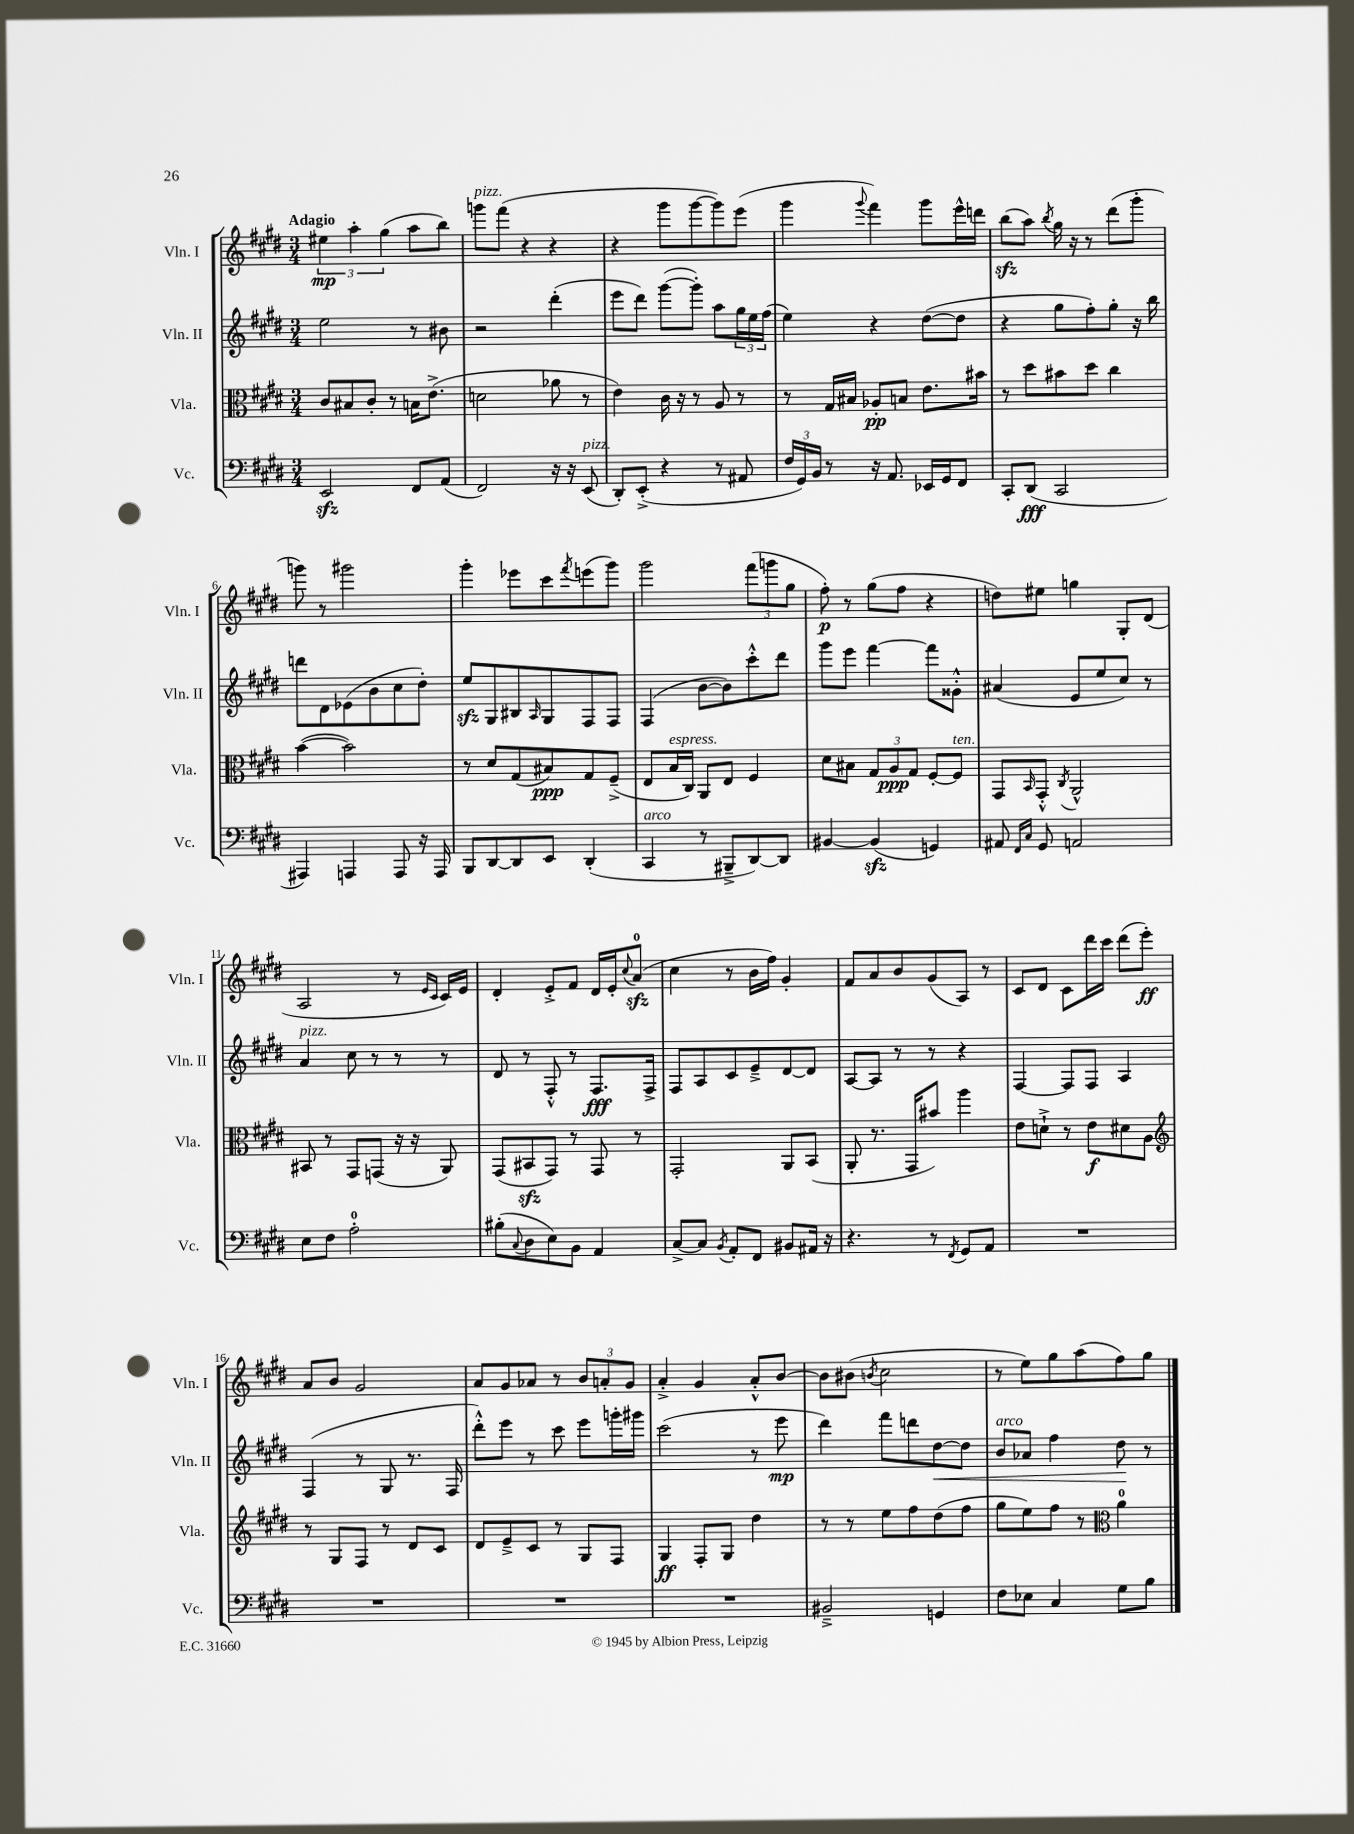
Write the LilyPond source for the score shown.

<<
\new StaffGroup <<
\new Staff = "s0" \with { instrumentName = "Vln. I" shortInstrumentName = "Vln. I" } {
    \clef treble \key e \major \numericTimeSignature \time 3/4 \tempo "Adagio"
    \tuplet 3/2 { eis''4\mp a''4-. gis''4( } a''8 b''8) |
    g'''8^\markup { \italic "pizz." } fis'''8( r4 r4 |
    r4 gis'''8 gis'''8~ gis'''8) e'''8( |
    gis'''4 \appoggiatura { gis'''8 } fis'''4) gis'''8 e'''16-^ d'''16 |
    b''8\sfz( a''8) \acciaccatura { b''8 } gis''16 r16 r8 dis'''8( gis'''8-. |
    g'''8) r8 gis'''2 |
    gis'''4-. ees'''8 cis'''8 \acciaccatura { fis'''8 } e'''8( gis'''8) |
    gis'''2 \tuplet 3/2 { fis'''8( g'''8 gis''8 } |
    fis''8-.\p) r8 gis''8( fis''8 r4 |
    d''8) eis''8 g''4 gis8-. dis'8( |
    a2 r8 \grace { e'16 cis'16 } cis'16) e'16 |
    dis'4-. e'8-.-> fis'8 dis'16 e'16-. \appoggiatura { cis''8 } a'8-0\sfz( |
    cis''4 r8 b'16 fis''16) gis'4-. |
    fis'8 a'8 b'8 gis'8( a8) r8 |
    cis'8 dis'8 cis'8 dis'''16 cis'''16 dis'''8( e'''8-.\ff) |
    a'8 b'8 gis'2 |
    a'8 gis'8 aes'8 r8 \tuplet 3/2 { b'8 a'8-. gis'8 } |
    a'4-.-> gis'4 a'8-.-^ b'8~ |
    b'8 bis'8( \acciaccatura { b'8 } cis''2 |
    r8 e''8) gis''8 a''8( fis''8) gis''8 \bar "|." |
}
\new Staff = "s1" \with { instrumentName = "Vln. II" shortInstrumentName = "Vln. II" } {
    \clef treble \key e \major \numericTimeSignature \time 3/4
    e''2 r8 bis'8 |
    r2 dis'''4-.( |
    e'''8 dis'''8) gis'''8~( gis'''8-.) a''8 \tuplet 3/2 { gis''16 e''16 fis''16( } |
    e''4) r4 dis''8~( dis''8 |
    r4 gis''8 fis''8-.) gis''8-. r16 b''16 |
    d'''8 dis'8 ees'8( b'8 cis''8 dis''8-.) |
    e''8\sfz gis8 bis8 \grace { a16 } gis8 fis8 fis8 |
    fis4( b'8~ b'8) cis'''8-.-^ dis'''8 |
    gis'''8 e'''8 fis'''4~ fis'''8 gisis'8-.-^ |
    ais'4( e'8 e''8 cis''8) r8 |
    a'4^\markup { \italic "pizz." } cis''8 r8 r8 r8 |
    dis'8 r8 fis8-.-^ r8 fis8.\fff fis16-> |
    fis8 a8 cis'8 e'8---> dis'8~ dis'8 |
    a8~ a8 r8 r8 r4 |
    fis4~ fis8 fis8 a4 |
    fis4( r8 gis8 r8. fis16 |
    dis'''8-.-^) e'''8 r8 cis'''8 e'''8 g'''16-. gis'''16 |
    cis'''2( r8 e'''8\mp |
    dis'''4) fis'''8 d'''8 dis''8~\< dis''8 |
    b'8^\markup { \italic "arco" } aes'8 fis''4 dis''8\! r8 \bar "|." |
}
\new Staff = "s2" \with { instrumentName = "Vla." shortInstrumentName = "Vla." } {
    \clef alto \key e \major \numericTimeSignature \time 3/4
    cis'8 bis8 cis'8-. r8 b16 e'8.->( |
    d'2 aes'8 r8 |
    e'4) cis'16 r16 r8 a8 r8 |
    r8 gis16 bis16 aes8-.\pp b8 e'8. bis'16 |
    r8 dis''8 bis'8 dis''8 cis''4 |
    b'4~( b'2) |
    r8 dis'8 gis8( bis8\ppp) gis8 fis8--->( |
    e8 b16^\markup { \italic "espress." } cis16) a,8 e8 fis4 |
    dis'8 bis8 \tuplet 3/2 { gis8 a8\ppp gis8 } fis8~-. fis8^\markup { \italic "ten." } |
    gis,8 \grace { b,16 } gis,8-.-^ \acciaccatura { cis8 } a,2-^ |
    bis,8 r8 gis,8 g,8( r16 r16 a,8) |
    gis,8( bis,8\sfz gis,8) r8 gis,8 r8 |
    gis,2-. a,8 b,8( |
    a,8-. r8. gis,16 bis'8) a''4 |
    e'8 d'8-!-> r8 e'8\f dis'8 a8 |
    \clef treble r8 gis8 fis8 r8 dis'8 cis'8 |
    dis'8 e'8---> cis'8 r8 gis8 fis8 |
    gis4\ff fis8-. gis8 dis''4 |
    r8 r8 e''8 fis''8 dis''8( fis''8 |
    gis''8 e''8) fis''8 r8 \clef alto a'4-0 \bar "|." |
}
\new Staff = "s3" \with { instrumentName = "Vc." shortInstrumentName = "Vc." } {
    \clef bass \key e \major \numericTimeSignature \time 3/4
    e,2\sfz fis,8 a,8( |
    fis,2) r16 r16 e,8^\markup { \italic "pizz." }( |
    dis,8-.) e,8-.->( r4 r8 ais,8 |
    \tuplet 3/2 { fis16 gis,16) b,16 } r8 r16 a,8. ees,16 gis,16 fis,8 |
    cis,8-. dis,8\fff( cis,2 |
    ais,,4) a,,4 a,,8 r16 a,,16 |
    b,,8 dis,8~ dis,8 e,8 dis,4-.( |
    cis,4^\markup { \italic "arco" } r8 bis,,8---> dis,8~) dis,8 |
    bis,4~ bis,4\sfz( g,4) |
    ais,8 \grace { fis,16 cis16 } gis,8 a,2 |
    e8 fis8 a2-0-. |
    bis8-.( \appoggiatura { cis8 } dis8 e8) b,8 a,4 |
    cis8~-> cis8 \acciaccatura { b,8 } a,8-. fis,8 bis,8 ais,16 r16 |
    r4. r8 \acciaccatura { fis,8 } gis,8 a,8 |
    R2. |
    R2. |
    R2. |
    R2. |
    bis,2---> g,4 |
    fis8 ees8 cis4 gis8 b8 \bar "|." |
}
>>
>>
